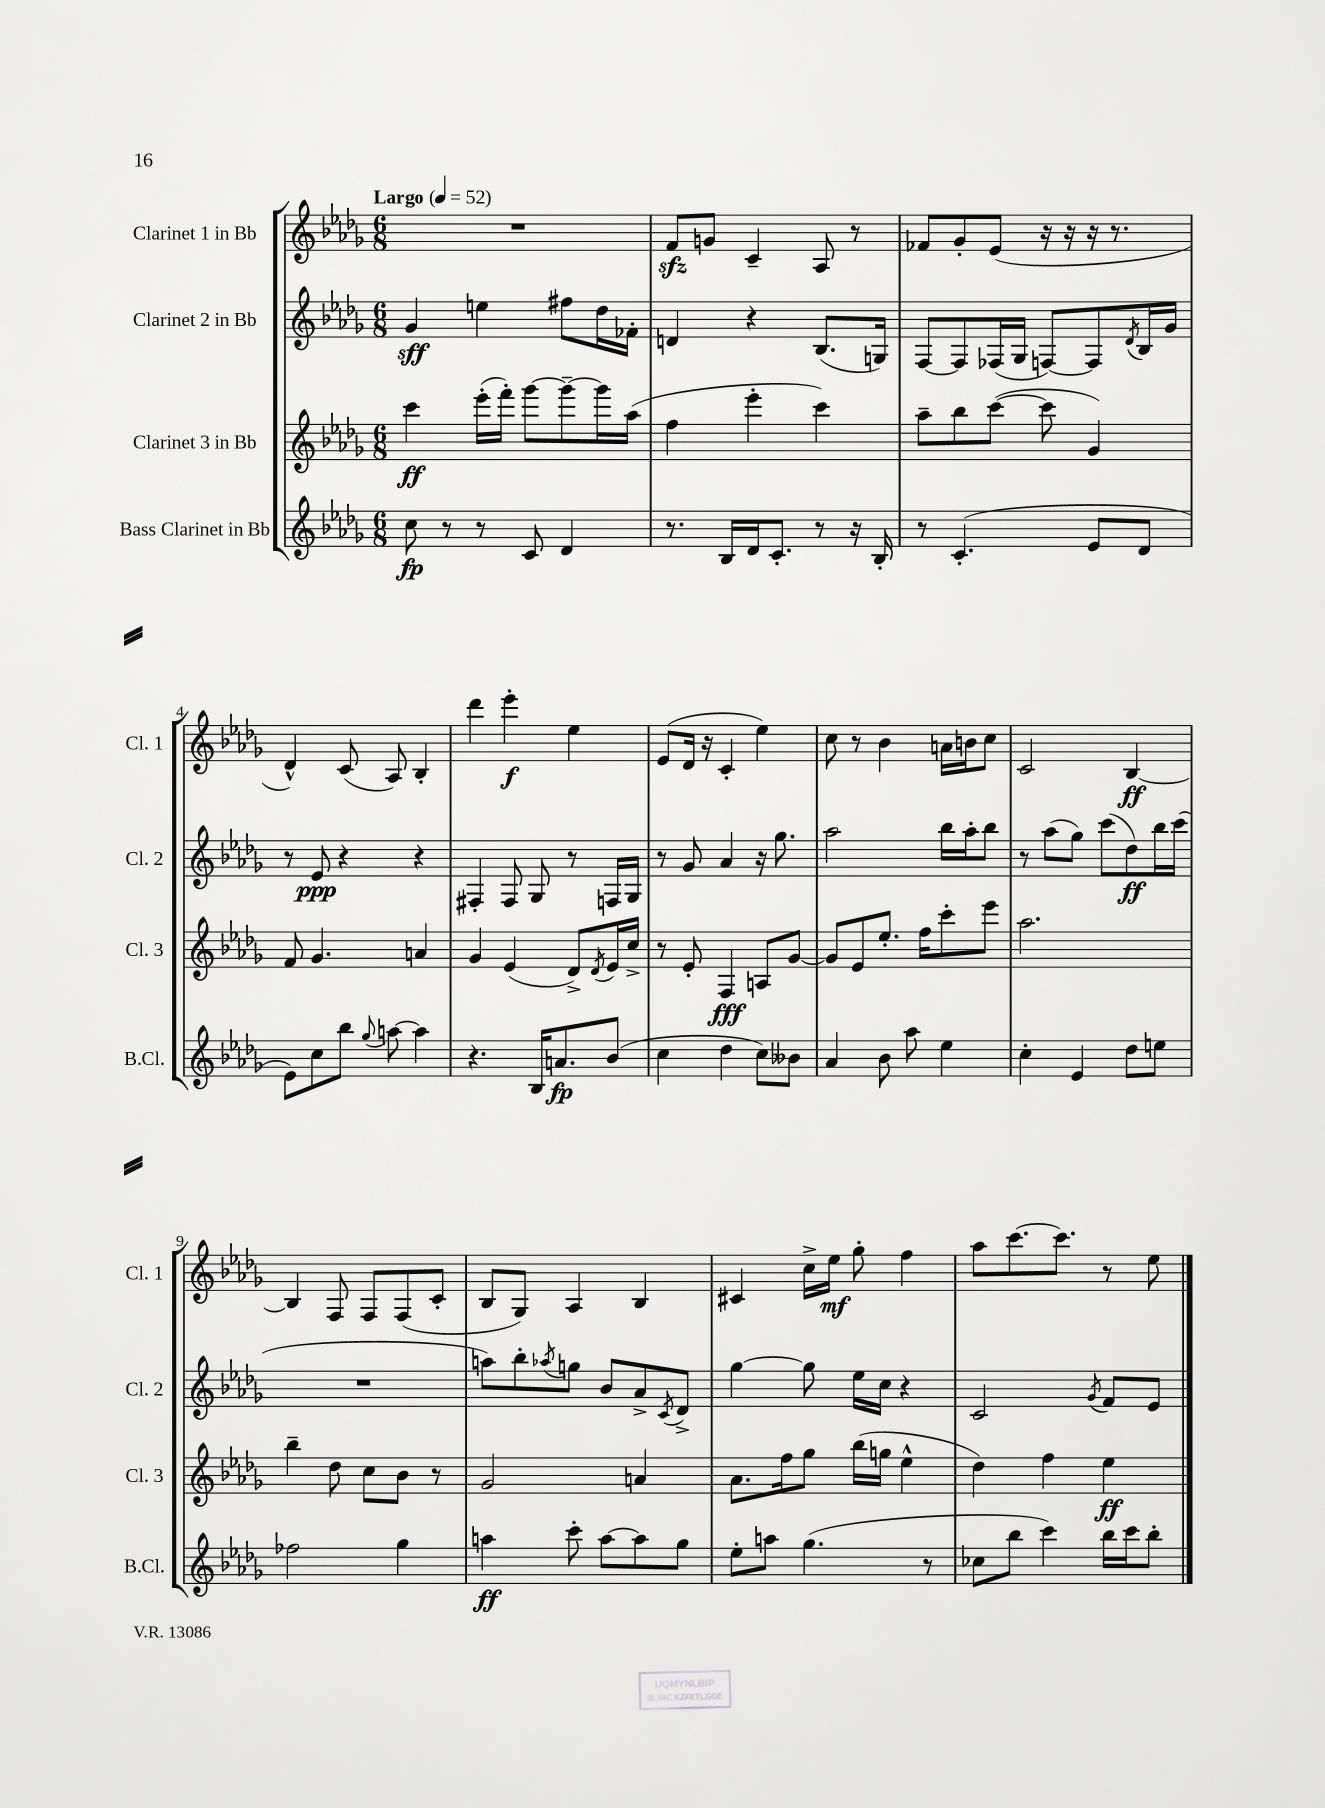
<<
\new StaffGroup <<
\new Staff = "s0" \with { instrumentName = "Clarinet 1 in Bb" shortInstrumentName = "Cl. 1" } {
    \clef treble \key des \major \numericTimeSignature \time 6/8 \tempo "Largo" 4 = 52
    R2. |
    f'8\sfz g'8 c'4-- aes8 r8 |
    fes'8 ges'8-. ees'8( r16 r16 r16 r8. |
    des'4-^) c'8( aes8) bes4-. |
    des'''4 ees'''4-.\f ees''4 |
    ees'8( des'16 r16 c'4-. ees''4) |
    c''8 r8 bes'4 a'16 b'16 c''8 |
    c'2 bes4~\ff |
    bes4 f8 f8 f8( c'8-. |
    bes8 ges8) aes4 bes4 |
    cis'4 c''16-> ees''16\mf ges''8-. f''4 |
    aes''8 c'''8.~ c'''8. r8 ees''8 \bar "|." |
}
\new Staff = "s1" \with { instrumentName = "Clarinet 2 in Bb" shortInstrumentName = "Cl. 2" } {
    \clef treble \key des \major \numericTimeSignature \time 6/8
    ges'4\sff e''4 fis''8 des''16 fes'16-. |
    d'4 r4 bes8.( g16) |
    f8~ f8 fes16( ges16 f8~) f8 \acciaccatura { des'8 } bes16 ges'16 |
    r8 ees'8\ppp r4 r4 |
    fis4-. fis8 ges8 r8 f16 ges16 |
    r8 ges'8 aes'4 r16 ges''8. |
    aes''2 bes''16 aes''16-. bes''8 |
    r8 aes''8( ges''8) c'''8( des''8\ff) bes''16 c'''16( |
    R2. |
    a''8) bes''8-. \acciaccatura { aes''8 } g''8 bes'8 aes'8-> \acciaccatura { c'8 } des'8-> |
    ges''4~ ges''8 ees''16 c''16 r4 |
    c'2 \acciaccatura { ges'8 } f'8 ees'8 \bar "|." |
}
\new Staff = "s2" \with { instrumentName = "Clarinet 3 in Bb" shortInstrumentName = "Cl. 3" } {
    \clef treble \key des \major \numericTimeSignature \time 6/8
    c'''4\ff ees'''16-.( f'''16-.) ges'''8~ ges'''8~-- ges'''16 aes''16( |
    f''4 ees'''4-. c'''4) |
    aes''8-- bes''8 c'''8~( c'''8 ges'4) |
    f'8 ges'4. a'4 |
    ges'4 ees'4( des'8->) \acciaccatura { des'8 } ees'16 c''16-> |
    r8 ees'8-. f4\fff a8 ges'8~ |
    ges'8 ees'8 ees''8.-. f''16 c'''8-. ees'''8 |
    aes''2. |
    bes''4-- des''8 c''8 bes'8 r8 |
    ges'2 a'4 |
    aes'8. f''16 ges''8 bes''16( g''16 ees''4-^ |
    des''4) f''4 ees''4\ff \bar "|." |
}
\new Staff = "s3" \with { instrumentName = "Bass Clarinet in Bb" shortInstrumentName = "B.Cl." } {
    \clef treble \key des \major \numericTimeSignature \time 6/8
    c''8\fp r8 r8 c'8 des'4 |
    r8. bes16 des'16 c'8.-. r8 r16 bes16-. |
    r8 c'4.-.( ees'8 des'8 |
    ees'8) c''8 bes''8 \appoggiatura { ges''8 } a''8~ a''4 |
    r4. bes16 a'8.\fp bes'8( |
    c''4 des''4 c''8) beses'8 |
    aes'4 bes'8 aes''8 ees''4 |
    c''4-. ees'4 des''8 e''8 |
    fes''2 ges''4 |
    a''4\ff c'''8-. a''8~ a''8 ges''8 |
    ees''8-. a''8 ges''4.( r8 |
    ces''8 bes''8 c'''4) bes''16 c'''16 bes''8-. \bar "|." |
}
>>
>>
